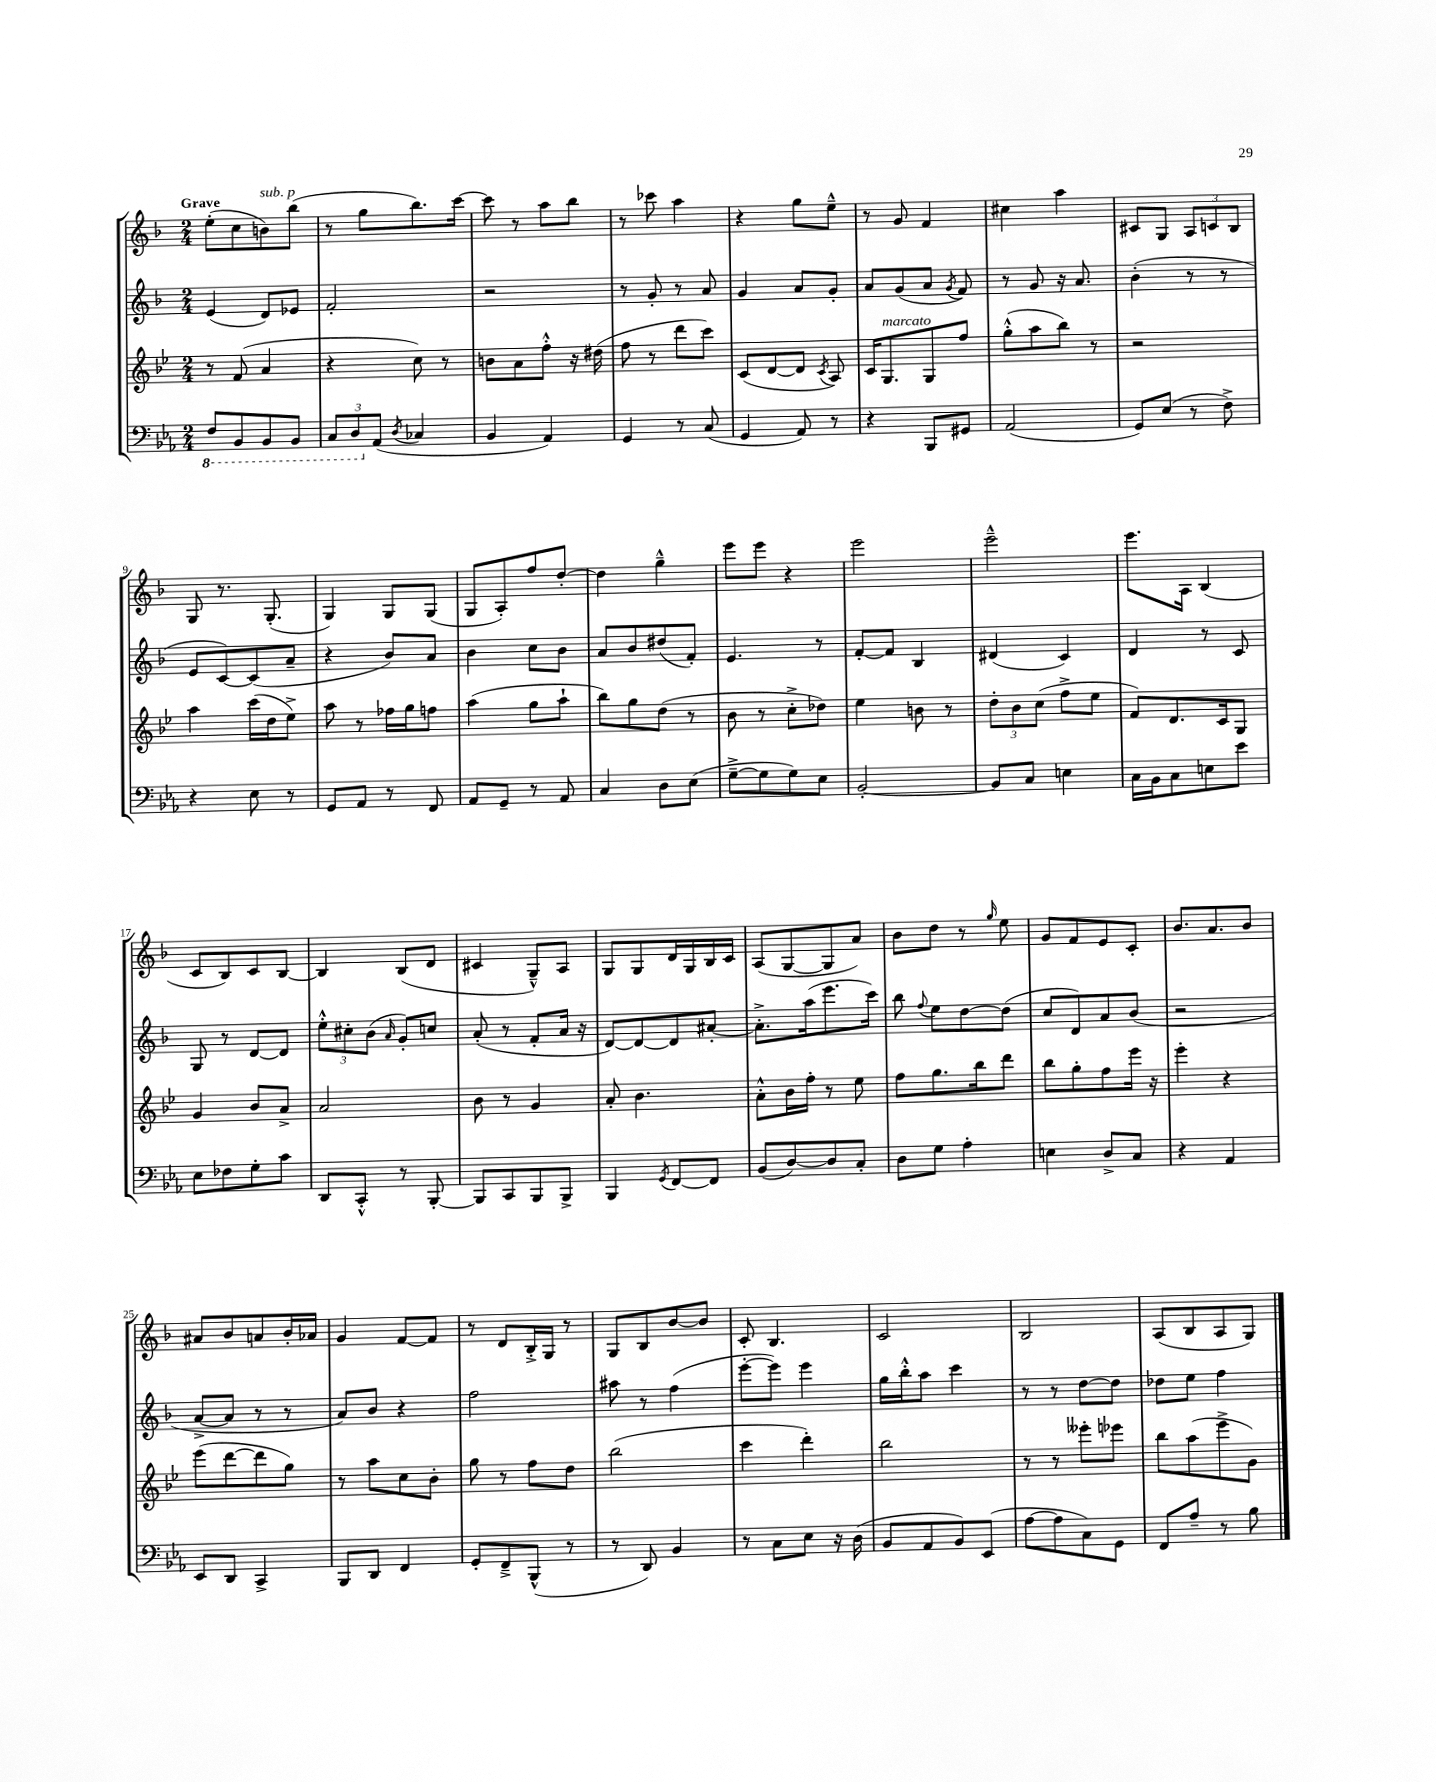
<<
\new StaffGroup <<
\new Staff = "s0" {
    \clef treble \key f \major \numericTimeSignature \time 2/4 \tempo "Grave"
    \autoBeamOff e''8[-.( c''8 b'8^\markup { \italic "sub. p" }) bes''8]( |
    r8 g''8[ bes''8.) c'''16]~ |
    c'''8 r8 a''8[ bes''8] |
    r8 ces'''8 a''4 |
    r4 g''8[ e''8]---^ |
    r8 g'8 f'4 |
    cis''4 a''4 |
    cis'8[ g8] \tuplet 3/2 { a8[ c'8 bes8] } |
    g8 r8. g8.-.( |
    g4) g8[ g8]( |
    g8[ a8-.) f''8 d''8]~-. |
    d''4 g''4---^ |
    e'''8[ e'''8] r4 |
    e'''2 |
    e'''2---^ |
    e'''8.[ a16] bes4( |
    c'8[ bes8) c'8 bes8]~ |
    bes4 bes8[( d'8] |
    cis'4 g8[---^) a8] |
    g8[ g8 d'16 g16 bes16 c'16] |
    a8[( g8~ g8 a'8]) |
    bes'8[ d''8] r8 \grace { g''16 } e''8 |
    g'8[ f'8 e'8 c'8]-. |
    bes'8.[ a'8. bes'8] |
    ais'8[ bes'8 a'8 bes'16-. aes'16] |
    g'4 f'8[~ f'8] |
    r8 d'8[ bes16-.-> g16] r8 |
    g8[ bes8 bes'8~ bes'8] |
    c'8-. bes4. |
    c'2 |
    bes2 |
    a8[( bes8 a8 g8]) \bar "|." |
}
\new Staff = "s1" {
    \clef treble \key f \major \numericTimeSignature \time 2/4
    \autoBeamOff e'4( d'8[) ees'8] |
    f'2-. |
    r2 |
    r8 g'8-. r8 a'8 |
    g'4 a'8[ g'8]-. |
    a'8[ g'8( a'8] \acciaccatura { g'8 } f'8) |
    r8 g'8 r16 a'8. |
    bes'4-.( r8 r8 |
    e'8[ c'8~) c'8( a'8]-- |
    r4 bes'8[) a'8] |
    bes'4 c''8[ bes'8] |
    a'8[ bes'8 dis''8( f'8]-.) |
    e'4. r8 |
    f'8[~-. f'8] bes4 |
    dis'4( c'4) |
    d'4 r8 c'8 |
    g8 r8 d'8[~ d'8] |
    \tuplet 3/2 { e''8[-.-^ cis''8-. bes'8]( } \grace { a'16 } g'8[-.) c''8] |
    a'8-.( r8 f'8[-. a'16] r16 |
    d'8[~) d'8~ d'8 ais'8]~-. |
    ais'8.[-.-> a''16( e'''8. c'''16]) |
    bes''8 \appoggiatura { f''8 } e''8[ d''8~ d''8]( |
    c''8[ d'8) a'8 bes'8]( |
    r2 |
    a'8[~-> a'8] r8 r8 |
    a'8[) bes'8] r4 |
    f''2 |
    ais''8 r8 f''4( |
    e'''8[~-. e'''8]) e'''4 |
    g''16[ bes''16-.-^ a''8] c'''4 |
    r8 r8 d''8[~ d''8] |
    des''8[ e''8] f''4 \bar "|." |
}
\new Staff = "s2" {
    \clef treble \key bes \major \numericTimeSignature \time 2/4
    \autoBeamOff r8 f'8( a'4 |
    r4 c''8) r8 |
    b'8[ a'8 f''8]-.-^ r16 dis''16( |
    f''8 r8 d'''8[ c'''8]) |
    c'8[( d'8~ d'8] \acciaccatura { c'8 } a8) |
    c'16[ g8.^\markup { \italic "marcato" } g8 f''8] |
    g''8[-.-^( a''8 bes''8]) r8 |
    r2 |
    a''4 c'''16[( d''16 ees''8]->) |
    a''8 r8 fes''16[ g''16 f''8] |
    a''4( g''8[ a''8]-! |
    bes''8[) g''8 d''8]( r8 |
    bes'8 r8 c''8[-.-> des''8]) |
    ees''4 b'8 r8 |
    \tuplet 3/2 { d''8[-. bes'8 c''8]( } f''8[-> ees''8] |
    f'8[) d'8. c'16 g8] |
    g'4 bes'8[ a'8]-> |
    a'2 |
    bes'8 r8 g'4 |
    a'8-. bes'4. |
    a'8[-.-^ bes'16 f''16]-. r8 ees''8 |
    f''8[ g''8. bes''16 d'''8] |
    bes''8[ g''8-. f''8 ees'''16] r16 |
    ees'''4-. r4 |
    ees'''8[( d'''8~ d'''8 g''8]) |
    r8 a''8[ c''8 bes'8]-. |
    g''8 r8 f''8[ d''8] |
    bes''2( |
    c'''4 d'''4-.) |
    bes''2 |
    r8 r8 eeses'''8[-. ees'''8] |
    bes''8[ a''8( ees'''8-> g'8]) \bar "|." |
}
\new Staff = "s3" {
    \clef bass \key ees \major \numericTimeSignature \time 2/4
    \autoBeamOff \ottava #-1 f,8[ bes,,8 bes,,8 bes,,8] |
    \tuplet 3/2 { c,8[ d,8 \ottava #0 aes,8]( } \acciaccatura { d8 } ces4 |
    bes,4 aes,4) |
    g,4 r8 c8( |
    g,4 aes,8) r8 |
    r4 bes,,8[ gis,8] |
    aes,2( |
    g,8[) ees8]( r8 f8->) |
    r4 ees8 r8 |
    g,8[ aes,8] r8 f,8 |
    aes,8[ g,8]-- r8 aes,8 |
    c4 d8[ ees8]( |
    g8[~---> g8 g8) ees8] |
    bes,2~-. |
    bes,8[ c8] e4 |
    c16[ bes,16 c8 e8 ees'8] |
    ees8[ fes8 g8-. c'8] |
    d,8[ c,8]-.-^ r8 bes,,8~-. |
    bes,,8[ c,8 bes,,8 bes,,8]-> |
    bes,,4 \acciaccatura { g,8 } f,8[~ f,8] |
    bes,8[( d8~) d8 c8]-. |
    d8[ g8] aes4-. |
    e4 d8[-> c8] |
    r4 aes,4 |
    ees,8[ d,8] c,4-> |
    bes,,8[ d,8] f,4 |
    g,8[-. f,8---> bes,,8]-^( r8 |
    r8 d,8) bes,4 |
    r8 c8[ ees8] r16 d16( |
    bes,8[ aes,8 bes,8) ees,8]( |
    aes8[~ aes8 c8) g,8] |
    f,8[ aes8]-- r8 bes8 \bar "|." |
}
>>
>>
